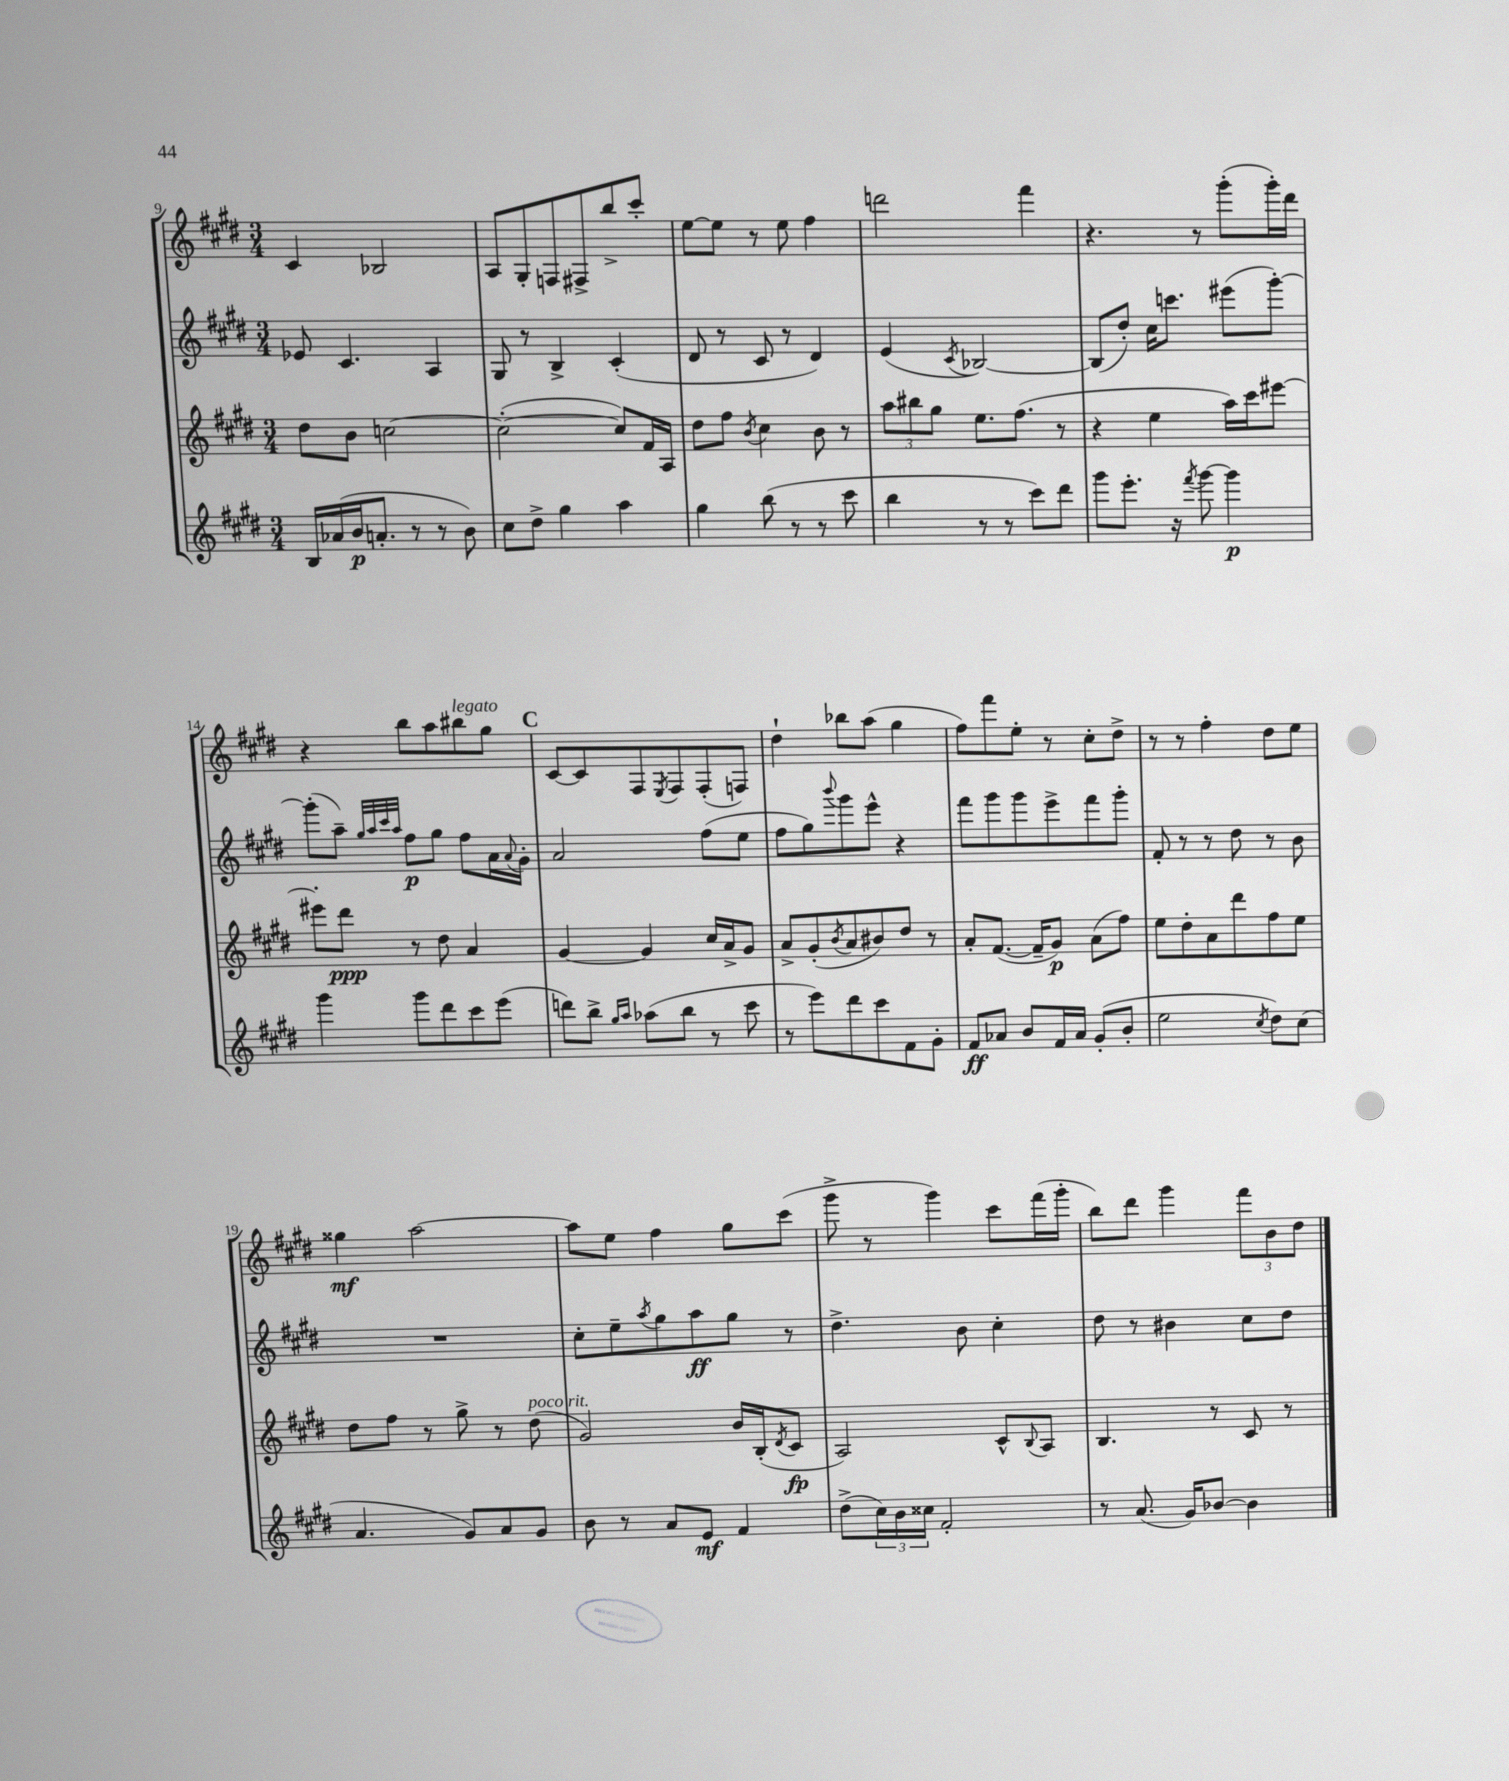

**kern	**dynam	**kern	**dynam	**kern	**dynam	**kern	**dynam
*part4	*part4	*part3	*part3	*part2	*part2	*part1	*part1
*staff4	*staff4	*staff3	*staff3	*staff2	*staff2	*staff1	*staff1
*clefG2	*	*clefG2	*	*clefG2	*	*clefG2	*
*k[f#c#g#d#]	*	*k[f#c#g#d#]	*	*k[f#c#g#d#]	*	*k[f#c#g#d#]	*
*M3/4	*	*M3/4	*	*M3/4	*	*M3/4	*
=9	=9	=9	=9	=9	=9	=9	=9
16B/LL	.	8dd#\L	.	8e-X/	.	4c#/	.
(16a-X/	.	.	.	.	.	.	.
16b/J	p	8b\J	.	4.c#/	.	.	.
8.an'/J	.	.	.	.	.	.	.
.	.	[2ccn\	.	.	.	2B-X/	.
8r	.	.	.	.	.	.	.
8r	.	.	.	4A/	.	.	.
8b\)	.	.	.	.	.	.	.
=10	=10	=10	=10	=10	=10	=10	=10
8cc#\L	.	(2cc'\_	.	8G#/	.	8A/L	.
8dd#^\J	.	.	.	8r	.	8G#'/	.
4gg#\	.	.	.	4B^/	.	8Fn/	.
.	.	.	.	.	.	8F#X^/	.
4aa\	.	8cc/L])	.	(4c#'/	.	8bb^/	.
.	.	16f#/L	.	.	.	8ccc#'/J	.
.	.	16A/JJ	.	.	.	.	.
=11	=11	=11	=11	=11	=11	=11	=11
4gg#\	.	8dd#\L	.	8d#/	.	[8ee\L	.
.	.	8ff#\J	.	8r	.	8ee\J]	.
.	.	8qb/	.	.	.	.	.
(8bb\	.	4cc#\	.	8c#/	.	8r	.
8r	.	.	.	8r	.	8ee\	.
8r	.	8b\	.	4d#/)	.	4ff#\	.
8ccc#\	.	8r	.	.	.	.	.
=12	=12	=12	=12	=12	=12	=12	=12
4bb\	.	12aa\L	.	(4e/	.	2dddn\	.
.	.	12bb#X\	.	.	.	.	.
.	.	12gg#\J	.	.	.	.	.
.	.	.	.	8qc#/	.	.	.
8r	.	8.ee\L	.	[2B-X/)	.	.	.
8r	.	.	.	.	.	.	.
.	.	(8.ff#\J	.	.	.	.	.
8ccc#\L)	.	.	.	.	.	4fff#\	.
8ddd#\J	.	8r	.	.	.	.	.
=13	=13	=13	=13	=13	=13	=13	=13
8ggg#\L	.	4r	.	(8B-/L]	.	4.r	.
8.eee'\J	.	.	.	8dd#'/J)	.	.	.
.	.	4ee\	.	16cc#\KL	.	.	.
16r	.	.	.	8.cccn\J	.	.	.
8qfff#/	.	.	.	.	.	.	.
[8ggg#\	.	.	.	.	.	8r	.
4ggg#\]	p	16aa\LL)	.	(8eee#X\L	.	(8ggg#'\L	.
.	.	16ccc#\J	.	.	.	.	.
.	.	[8eee#X\J	.	[8ggg#'\J)	.	16ggg#'\L)	.
.	.	.	.	.	.	16ddd#\JJ	.
!!LO:LB:g=z
=14	=14	=14	=14	=14	=14	=14	=14
4ggg#\	.	8eee#X'\L]	.	(8ggg#'\L]	.	4r	.
.	.	8ddd#\J	ppp	8aa~\J)	.	.	.
.	.	.	.	32qqgg#/LLL	.	.	.
.	.	.	.	32qqaa/	.	.	.
.	.	.	.	32qqccc#/	.	.	.
.	.	.	.	32qqaa/JJJ	.	.	.
8ggg#\L	.	8r	.	8ff#\L	p	8bb\L	.
8ddd#\	.	8dd#\	.	8gg#\J	.	8aa\	.
!	!	!	!	!	!	!LO:TX:a:i:t=legato	!
8ccc#\	.	4a/	.	8ff#\L	.	8bb#X\	.
(8eee\J	.	.	.	16a\L	.	8gg#\J	.
.	.	.	.	8qqa/	.	.	.
.	.	.	.	16g#'\JJ	.	.	.
!!LO:REH:place=s1:t=C
=15	=15	=15	=15	=15	=15	=15	=15
8dddn\L)	.	[4g#/	.	2a/	.	[8c#/L	.
8bb^\J	.	.	.	.	.	8c#/]	.
16qqgg#/LL	.	.	.	.	.	.	.
16qqaa/JJ	.	.	.	.	.	.	.
(8aa-X\L	.	4g#/]	.	.	.	8F#/	.
.	.	.	.	.	.	8qE/	.
8bb\J	.	.	.	.	.	8F#/	.
8r	.	16cc#/LL	.	(8ff#\L	.	(8F#'/	.
.	.	16a^/J	.	.	.	.	.
8ccc#\	.	8g#/J	.	8ee\J	.	8Fn/J)	.
=16	=16	=16	=16	=16	=16	=16	=16
8r	.	8a^/L	.	8ff#\L	.	4dd#`\	.
8eee\L)	.	(8g#'/	.	8gg#\)	.	.	.
.	.	8qb/	.	8qqbbb/	.	.	.
8ddd#\	.	8a/	.	8ggg#\	.	8bb-X\L	.
8ccc#\	.	8b#X/)	.	8eee^^\J	.	(8aa\J	.
8f#\	.	8dd#/J	.	4r	.	4gg#\	.
8g#'\J	.	8r	.	.	.	.	.
=17	=17	=17	=17	=17	=17	=17	=17
8f#/L	ff	8a'/L	.	8fff#\L	.	8ff#\L)	.
8a-X/J	.	([8.f#/J	.	8ggg#\	.	8fff#\	.
8b/L	.	.	.	8ggg#\	.	8ee'\J	.
.	.	16f#~/KL]	.	.	.	.	.
16f#/L	.	8g#/J)	p	8eee^\	.	8r	.
16a-/JJ	.	.	.	.	.	.	.
(8g#'/L	.	(8a\L	.	8fff#\	.	8cc#'\L	.
8b'/J	.	8ff#\J)	.	8ggg#'\J	.	8dd#^\J	.
=18	=18	=18	=18	=18	=18	=18	=18
2ee\	.	8ee\L	.	8f#'/	.	8r	.
.	.	8dd#'\	.	8r	.	8r	.
.	.	8a\	.	8r	.	4ff#'\	.
.	.	8ddd#\	.	8dd#\	.	.	.
8qcc#/	.	.	.	.	.	.	.
8dd#\L)	.	8ff#\	.	8r	.	8dd#\L	.
(8cc#\J	.	8ee\J	.	8b\	.	8ee\J	.
!!LO:LB:g=z
=19	=19	=19	=19	=19	=19	=19	=19
4.a/	.	8dd#\L	.	2.r	.	4gg##X\	mf
.	.	8ff#\J	.	.	.	.	.
.	.	8r	.	.	.	[2aa\	.
8g#/L)	.	8gg#^\	.	.	.	.	.
8a/	.	8r	.	.	.	.	.
!	!	!LO:TX:a:i:t=poco rit.	!	!	!	!	!
8g#/J	.	(8dd#\	.	.	.	.	.
=20	=20	=20	=20	=20	=20	=20	=20
8b\	.	2g#/)	.	8cc#'\L	.	8aa\L]	.
8r	.	.	.	8ee~\	.	8ee\J	.
.	.	.	.	8qaa/	.	.	.
8a/L	.	.	.	8gg#\	.	4ff#\	.
8e/J	mf	.	.	8aa\	ff	.	.
4f#/	.	16b/LL	.	8gg#\J	.	8gg#\L	.
.	.	(16B'/J	.	.	.	.	.
.	.	8qd#/	.	.	.	.	.
.	.	8c#/J	fp	8r	.	(8ccc#\J	.
=21	=21	=21	=21	=21	=21	=21	=21
(8dd#^\L	.	2A/)	.	4.dd#^\	.	8ggg#^\	.
24cc#\L)	.	.	.	.	.	8r	.
24b\	.	.	.	.	.	.	.
24cc##X\JJ	.	.	.	.	.	.	.
2f#'/	.	.	.	.	.	4ggg#\)	.
.	.	.	.	8b\	.	.	.
.	.	8c#^^/L	.	4cc#'\	.	8ccc#\L	.
.	.	8qqB/	.	.	.	.	.
.	.	8A/J	.	.	.	(16fff#\L	.
.	.	.	.	.	.	16ggg#'\JJ	.
=22	=22	=22	=22	=22	=22	=22	=22
8r	.	4.B/	.	8dd#\	.	8bb\L)	.
(8.a/	.	.	.	8r	.	8ddd#\J	.
.	.	.	.	4b#X\	.	4ggg#\	.
16g#/KL)	.	.	.	.	.	.	.
[8b-X/J	.	8r	.	.	.	.	.
4b-\]	.	8c#/	.	8cc#\L	.	12fff#\L	.
.	.	.	.	.	.	12b\	.
.	.	8r	.	8dd#\J	.	.	.
.	.	.	.	.	.	12dd#\J	.
==	==	==	==	==	==	==	==
*-	*-	*-	*-	*-	*-	*-	*-
